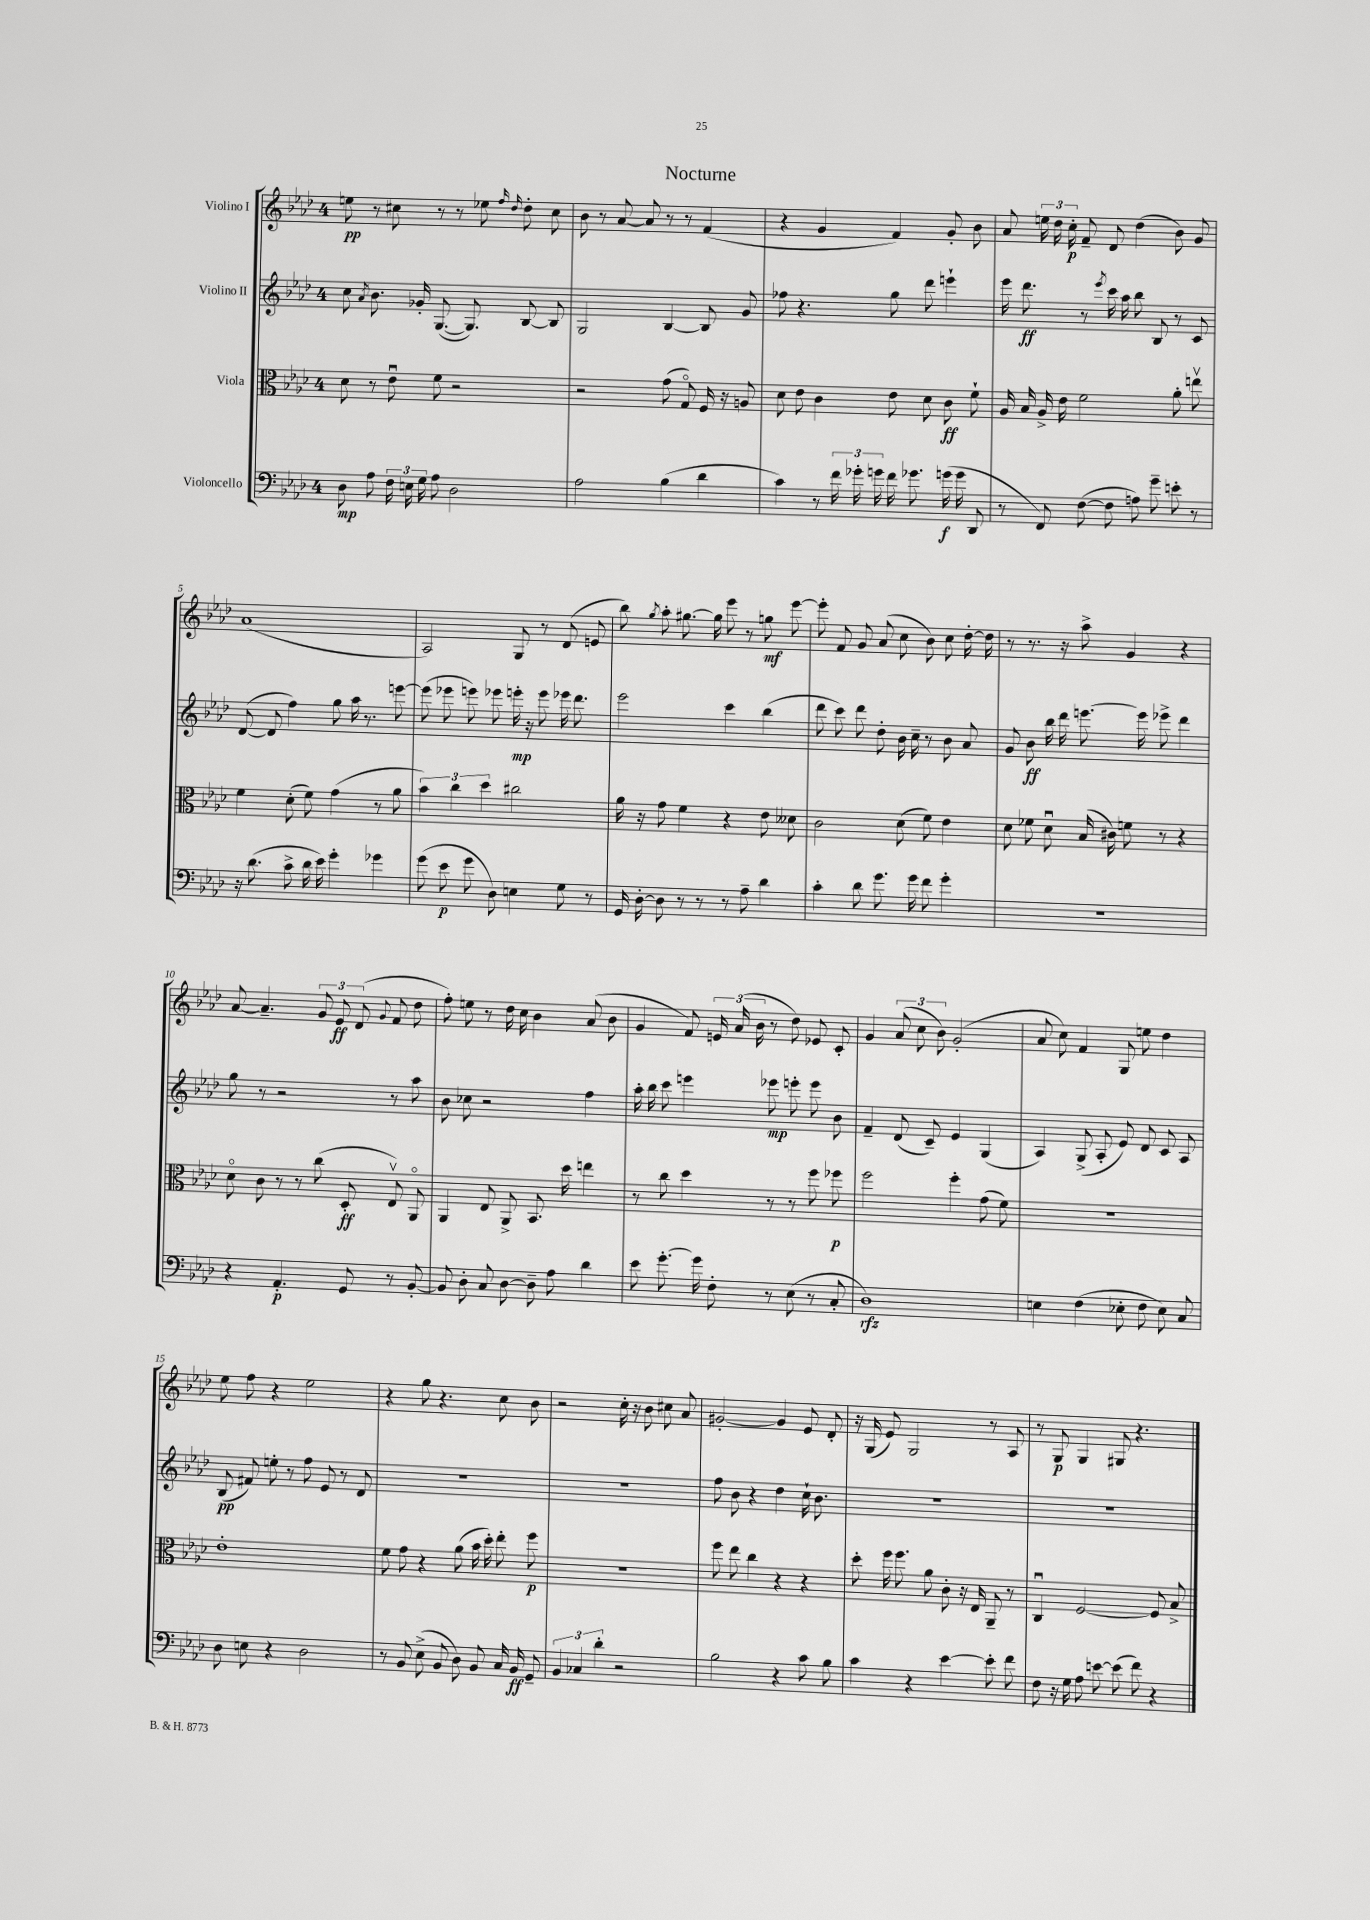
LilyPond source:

\header { title = "Nocturne" }
<<
\new StaffGroup <<
\new Staff = "s0" \with { instrumentName = "Violino I" } {
    \clef treble \key aes \major \once \override Staff.TimeSignature.style = #'single-digit \time 4/4
    \autoBeamOff e''8\pp r8 cis''8 r8 r8 ees''8 \grace { f''16 des''16 } des''8-. cis''8 |
    bes'8 r8 aes'8~ aes'8 r8 r8 f'4( |
    r4 g'4 f'4) g'8-. bes'8 |
    aes'8 \tuplet 3/2 { e''16 des''16 c''16-.\p } f'8-- des'8 des''4( bes'8) g'8 |
    aes'1( |
    aes2) g8 r8 des'8( e'8 |
    bes''8) \acciaccatura { g''8 } aes''8-. gis''8.~ gis''16 ees'''8 r8 g''8\mf ees'''8~ |
    ees'''8-. f'8 g'8 aes'8( c''8 bes'8) c''8 des''16~-. des''16 |
    r8 r8. r16 aes''8-> g'4 r4 |
    aes'8~ aes'4.-- \tuplet 3/2 { g'8 ees'8\ff des'8( } \appoggiatura { g'8 } f'8 des''8 |
    f''8-.) e''8 r8 des''16 c''16 bes'4 aes'8( bes'8 |
    g'4 f'8) \tuplet 3/2 { e'16 aes'16( bes'16 } r8 des''8) ees'8 c'8-. |
    g'4 \tuplet 3/2 { aes'8( c''8 bes'8) } g'2-.( |
    aes'8 c''8) f'4 g8 e''8 des''4 |
    ees''8 f''8 r4 ees''2 |
    r4 g''8 r4. c''8 bes'8 |
    r2 c''16-. r16 bes'8 cis''8 aes'8 |
    gis'2~-. gis'4 ees'8 des'8-. |
    r16 g16( ees'8) g2 r8 aes8 |
    r8 g8\p g4 gis8 r4. \bar "|." |
}
\new Staff = "s1" \with { instrumentName = "Violino II" } {
    \clef treble \key aes \major \once \override Staff.TimeSignature.style = #'single-digit \time 4/4
    \autoBeamOff c''8 \acciaccatura { aes'8 } bes'8. ges'16-. g8.~( g8.) bes8~ bes8 |
    g2 bes4~ bes8 g'8 |
    fes''8 r4. g''8 des'''8 e'''4-! |
    ees'''16 des'''8.\ff r8 \acciaccatura { ees'''8 } c'''16 aes''16 bes''8 bes8 r8 c'8 |
    des'8~( des'8 f''4) g''8 aes''16 r8. e'''8~ |
    e'''8( ees'''8 e'''8) ees'''8 e'''16-.\mp r16 e'''8 ees'''16 des'''8. |
    ees'''2 c'''4 bes''4( |
    des'''8 c'''8) des'''8 des''8-. bes'16 c''16-- r8 bes'8 aes'8 |
    g'8 bes'8\ff bes''16 des'''16 e'''8.~ e'''16 ees'''8-> des'''4 |
    g''8 r8 r2 r8 aes''8 |
    bes'8 ces''8 r2 f''4 |
    aes''16-. bes''16 c'''8 e'''4 ees'''8\mp e'''8-. e'''8 bes'8 |
    f'4-- des'8( c'8--) ees'4 g4( |
    aes4) g8->( aes8-. ees'8) des'8 c'8 aes8 |
    bes8\pp( fis'8) e''8-. r8 f''8 ees'8 r8 des'8 |
    R1 |
    R1 |
    f''8 bes'8 r4 des''4 c''16-! bes'8. |
    R1 |
    R1 \bar "|." |
}
\new Staff = "s2" \with { instrumentName = "Viola" } {
    \clef alto \key aes \major \once \override Staff.TimeSignature.style = #'single-digit \time 4/4
    \autoBeamOff des'8 r8 ees'8\downbow f'8 r2 |
    r2 g'8( g8\flageolet) f16 r16 a8 |
    des'8 ees'8 c'4 ees'8 des'8 c'8\ff f'8-! |
    aes16 bes16 aes16-> ees'16 f'2 aes'8-. e''8\upbow |
    f'4 des'8-.( f'8) g'4( r8 aes'8 |
    \tuplet 3/2 { bes'4) c''4 des''4 } cis''2 |
    aes'16 r16 g'8 f'4 r4 ees'8 deses'8 |
    c'2 des'8( f'8) ees'4 |
    des'8 fes'8 des'8\downbow bes16( cis'16) f'8 r8 r4 |
    des'8\flageolet c'8 r8 r8 c''8( des8-.\ff ees8\upbow) aes,8\flageolet |
    aes,4 ees8 aes,8-> bes,8. des''16 e''4 |
    r8 c''8 des''4 r8 r8 f''8 fes''8\p |
    f''2 f''4-. g'8( f'8) |
    R1 |
    ees'1-. |
    f'8 g'8 r4 aes'8( bes'16 des''16-.) ees''8-. f''8\p |
    R1 |
    f''8 ees''8 c''4 r4 r4 |
    des''8-. f''16 f''8. aes'8 c'8-. r16 ees16 aes,8-- r8 |
    c4\downbow f2~ f8 bes8-> \bar "|." |
}
\new Staff = "s3" \with { instrumentName = "Violoncello" } {
    \clef bass \key aes \major \once \override Staff.TimeSignature.style = #'single-digit \time 4/4
    \autoBeamOff des8\mp aes8 \tuplet 3/2 { f16 e16 g16 } aes8 des2 |
    aes2 bes4( des'4 |
    c'4) r8 \tuplet 3/2 { f'16 ges'16-. g'16 } f'16 ges'8. g'16\f( g'16 des,8 |
    r8 f,8) f8~( f8 a8) g'8-- e'8-. r8 |
    r16 des'8.( c'8-> des'16 ees'16) g'4-. ges'4 |
    g'8( ees'8\p g'8 des8) e4 g8 r8 |
    g,16 des16~-. des8 r8 r8 r8 aes8-- des'4 |
    c'4-. des'8 g'8. g'16 f'8 g'4-. |
    R1 |
    r4 aes,4.-.\p g,8 r8 bes,8~-. |
    bes,8 des8-. c8 des8~ des8-- aes8 des'4 |
    ees'8 g'8.~-. g'16 f8-. r8 ees8( r8 c8-. |
    des1\rfz) |
    e4 f4( ees8-. f8 ees8) c8 |
    des8 e8 r4 des2 |
    r8 bes,8 ees8->( bes,8 des8) bes,8 c16 bes,16\ff g,8-- |
    \tuplet 3/2 { bes,4 ces4 des'4-. } r2 |
    bes2 r4 c'8 bes8 |
    c'4 r4 ees'4~ ees'8-. f'8 |
    f8 r16 g16 aes8 e'8~ e'8( f'8) r4 \bar "|." |
}
>>
>>
